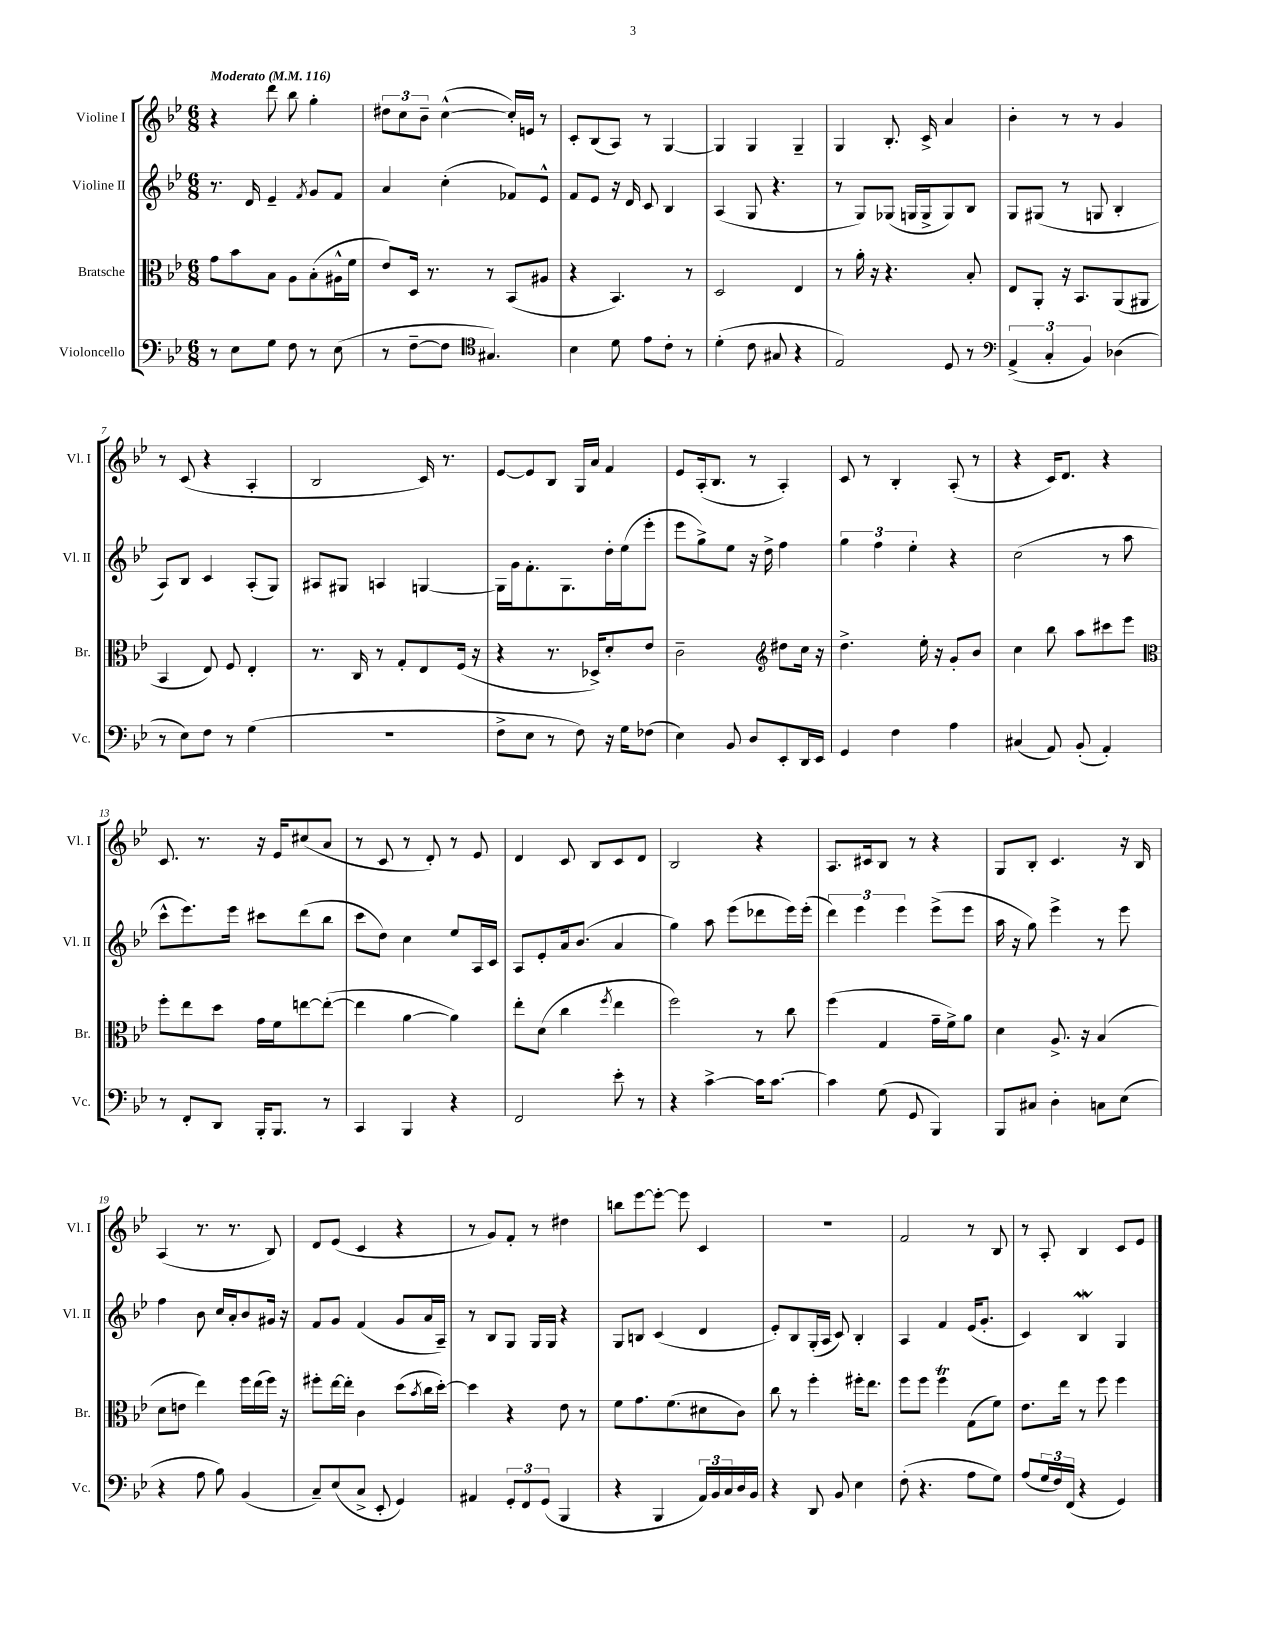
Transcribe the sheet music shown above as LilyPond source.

<<
\new StaffGroup <<
\new Staff = "s0" \with { instrumentName = "Violine I" shortInstrumentName = "Vl. I" } {
    \clef treble \key bes \major \numericTimeSignature \time 6/8 \tempo "Moderato" 4 = 116
    r4 d'''8 bes''8 g''4-. |
    \tuplet 3/2 { dis''8 c''8 bes'8-- } c''4~-^( c''16-.) e'16 r8 |
    c'8-. bes8( a8) r8 g4~ |
    g4 g4 g4-- |
    g4 bes8.-. c'16-> a'4 |
    bes'4-. r8 r8 g'4 |
    r8 c'8( r4 a4-. |
    bes2 c'16) r8. |
    ees'8~ ees'8 bes8 g16 a'16 f'4 |
    ees'8 a16-.( bes8. r8 a4-.) |
    c'8 r8 bes4-. a8-.( r8 |
    r4 c'16) d'8. r4 |
    c'8. r8. r16 ees'16 cis''8( a'8 |
    r8 c'8 r8 d'8-.) r8 ees'8 |
    d'4 c'8 bes8 c'8 d'8 |
    bes2 r4 |
    a8. cis'16 bes8 r8 r4 |
    g8 bes8-. c'4. r16 bes16 |
    a4( r8. r8. bes8) |
    d'8 ees'8( c'4 r4 |
    r8 g'8) f'8-. r8 dis''4 |
    b''8 ees'''8~ ees'''8~-. ees'''8 c'4 |
    R2. |
    f'2 r8 bes8 |
    r8 a8-. bes4 c'8 ees'8 \bar "|." |
}
\new Staff = "s1" \with { instrumentName = "Violine II" shortInstrumentName = "Vl. II" } {
    \clef treble \key bes \major \numericTimeSignature \time 6/8
    r8. d'16 ees'4-- \acciaccatura { f'8 } g'8 f'8 |
    a'4 c''4-.( fes'8) ees'8-^ |
    f'8 ees'8 r16 d'16 c'8 bes4 |
    a4( g8 r4. |
    r8 g8) ges8( g16 g16-> g8) bes8 |
    g8 gis8( r8 g8 bes4-. |
    a8) bes8 c'4 a8-.( g8) |
    ais8 gis8 a4 g4~ |
    g16 g'16 f'8.-. g8. d''16-. ees''16( ees'''8-. |
    ees'''8 g''8->) ees''8 r16 d''16-> f''4 |
    \tuplet 3/2 { g''4 f''4 ees''4-. } r4 |
    c''2( r8 a''8 |
    c'''8-^ ees'''8.) ees'''16 cis'''8 d'''8( bes''8 |
    c'''8 d''8) c''4 ees''8 a16 c'16 |
    a8 ees'8-. a'16 bes'8.( a'4 |
    g''4) a''8 ees'''8( des'''8 ees'''16) ees'''16-.( |
    \tuplet 3/2 { d'''4) ees'''4 ees'''4 } ees'''8->( ees'''8 |
    a''16 r16 g''8) ees'''4-> r8 ees'''8 |
    f''4 bes'8 c''16 a'16-. bes'8 gis'16 r16 |
    f'8 g'8 f'4( g'8 a'16 a16--) |
    r8 bes8 g8 g16 g16 r4 |
    g8 b8 c'4( d'4 |
    ees'8-.) bes8 g16-.( a16 c'8) bes4-. |
    a4 f'4 ees'16( g'8.-. |
    c'4) bes4\mordent g4 \bar "|." |
}
\new Staff = "s2" \with { instrumentName = "Bratsche" shortInstrumentName = "Br." } {
    \clef alto \key bes \major \numericTimeSignature \time 6/8
    g'8 bes'8 bes8 a8 bes8-.( ais16-^ f'16 |
    ees'8) d16 r8. r8 bes,8( ais8 |
    r4 bes,4.) r8 |
    d2 ees4 |
    r8 a'16-. r16 r4. bes8-. |
    ees8 a,8-. r16 bes,8. a,8( ais,8 |
    bes,4 ees8) f8 ees4-. |
    r8. c16 r8 g8-. ees8 f16( r16 |
    r4 r8. des16->) d'8-. ees'8 |
    c'2-- \clef treble dis''8 c''16 r16 |
    d''4.-> ees''16-. r16 g'8-. bes'8 |
    c''4 bes''8 a''8 cis'''8 ees'''8 |
    \clef alto f''8-. ees''8 d''8 g'16 f'16 e''8~ e''8~-.( |
    e''4 a'4~ a'4) |
    ees''8-. d'8( c''4 \acciaccatura { f''8 } ees''4 |
    f''2) r8 c''8 |
    f''4( g4 g'16-- f'16->) a'8 |
    d'4 a8.-> r16 bes4( |
    d'8 e'8 ees''4) f''16 ees''16( f''16) r16 |
    fis''8-. ees''16~ ees''16-. c'4 d''8( \acciaccatura { bes'8 } c''16 d''16~-.) |
    d''4 r4 ees'8 r8 |
    f'8 g'8. f'8.( dis'8 c'8) |
    c''8 r8 f''4-. fis''16-. ees''8. |
    f''8 f''8 f''4\trill g8( f'8) |
    ees'8. ees''16 r8 f''8 f''4 \bar "|." |
}
\new Staff = "s3" \with { instrumentName = "Violoncello" shortInstrumentName = "Vc." } {
    \clef bass \key bes \major \numericTimeSignature \time 6/8
    r8 ees8 g8 f8 r8 ees8( |
    r8 f8~-- f8 \clef tenor gis4.) |
    bes4 d'8 ees'8 c'8-. r8 |
    d'4-.( c'8 gis8 r4 |
    ees2) d8 r8 |
    \clef bass \tuplet 3/2 { a,4->( c4-. bes,4) } des4( |
    r8 ees8) f8 r8 g4( |
    R2. |
    f8-> ees8 r8 f8) r16 g16 fes8( |
    ees4) bes,8 d8 ees,8-. d,16 ees,16 |
    g,4 f4 a4 |
    cis4( a,8) bes,8-.( a,4-.) |
    r8 f,8-. d,8 bes,,16-. bes,,8. r8 |
    c,4 bes,,4 r4 |
    f,2 ees'8-. r8 |
    r4 c'4~-> c'16 c'8.~ |
    c'4 g8( g,8 bes,,4) |
    bes,,8 cis8 d4-. c8 ees8( |
    r4 a8 bes8) bes,4( |
    c8--) ees8( c8-> ees,8-. g,4) |
    ais,4 \tuplet 3/2 { g,8-. f,8 g,8( } bes,,4 |
    r4 bes,,4 \tuplet 3/2 { a,16) bes,16 c16 } d16 bes,16 |
    r4 d,8 bes,8 ees4 |
    f8-.( r4. a8 g8) |
    a8( \tuplet 3/2 { g16 f16) f,16( } r4 g,4) \bar "|." |
}
>>
>>
